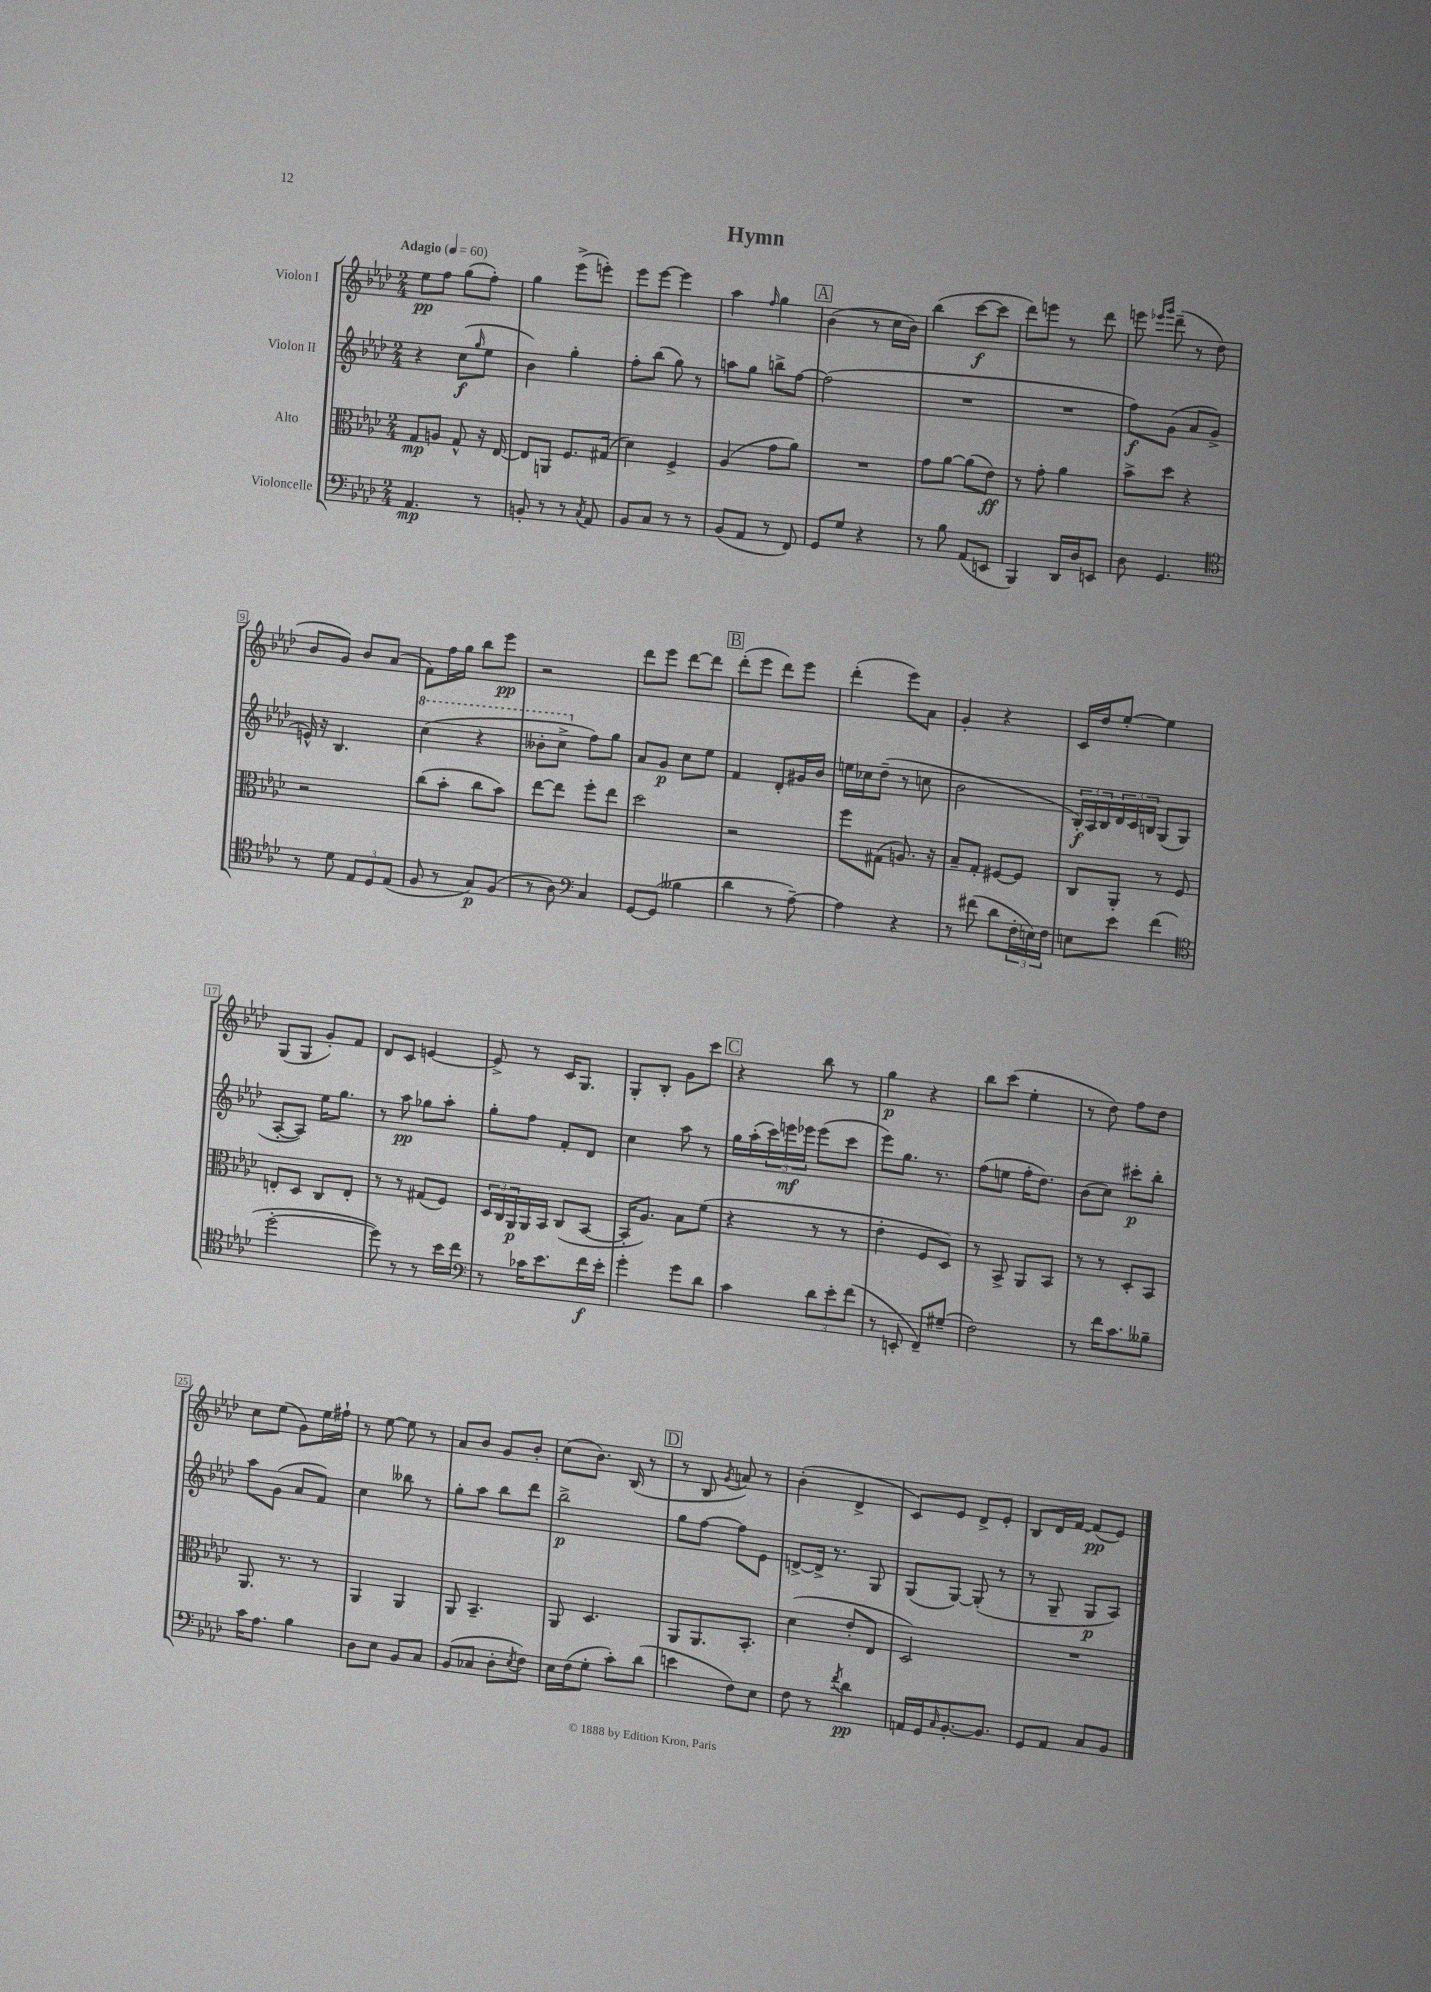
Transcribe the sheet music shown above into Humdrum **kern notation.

**kern	**dynam	**kern	**dynam	**kern	**dynam	**kern	**dynam
*part4	*part4	*part3	*part3	*part2	*part2	*part1	*part1
*staff4	*staff4	*staff3	*staff3	*staff2	*staff2	*staff1	*staff1
*I"Violoncelle	*	*I"Alto	*	*I"Violon II	*	*I"Violon I	*
*clefF4	*	*clefC3	*	*clefG2	*	*clefG2	*
*k[b-e-a-d-]	*	*k[b-e-a-d-]	*	*k[b-e-a-d-]	*	*k[b-e-a-d-]	*
*M2/4	*	*M2/4	*	*M2/4	*	*M2/4	*
*MM60	*	*MM60	*	*MM60	*	*MM60	*
=1	=1	=1	=1	=1	=1	=1	=1
!	!	!	!	!	!	!LO:TX:a:B:t=Adagio	!
4.AA-/	mp	8G/L	mp	4r	.	8ee-\L	pp
.	.	8An/J	.	.	.	8ff\J	.
.	.	8G^^/	.	(8cc\L	f	(8gg\L	.
.	.	.	.	16qqgg/	.	.	.
8r	.	16r	.	8ee-\J	.	8ff'\J)	.
.	.	[16E-/	.	.	.	.	.
=2	=2	=2	=2	=2	=2	=2	=2
8BBn'/	.	8E-/L]	.	4b-\)	.	4gg\	.
8r	.	8AAn/J	.	.	.	.	.
8r	.	8.F/L	.	4gg'\	.	(8eee-^\L	.
8qC/	.	.	.	.	.	.	.
8AA-/	.	.	.	.	.	8eeen'\J)	.
.	.	(16G#X/Jk	.	.	.	.	.
=3	=3	=3	=3	=3	=3	=3	=3
8BB-/L	.	4d-\)	.	8ff'\L	.	8eee-\L	.
8C/J	.	.	.	(8bb-\J	.	[8eee-\J	.
8r	.	4F^/	.	8gg\)	.	4eee-\]	.
8r	.	.	.	8r	.	.	.
=4	=4	=4	=4	=4	=4	=4	=4
(8BB-/L	.	(4A-/	.	8aan\L	.	4aa-\	.
8AA-/J	.	.	.	8gg\J	.	.	.
.	.	.	.	.	.	16qqff/	.
8r	.	8g\L	.	8bbn^\L	.	4gg\	.
8FF/)	.	8a-\J)	.	[8ff\J	.	.	.
!!LO:REH:place=s1:t=A
=5	=5	=5	=5	=5	=5	=5	=5
8GG/L	.	2r	.	(2ff\]	.	(4b-\	.
8G/J	.	.	.	.	.	.	.
4r	.	.	.	.	.	8r	.
.	.	.	.	.	.	16cc\LL	.
.	.	.	.	.	.	16b-\JJ)	.
=6	=6	=6	=6	=6	=6	=6	=6
8r	.	8g\L	.	2r	.	(4bb-\	.
8B-\	.	[8a-\J	.	.	.	.	.
(8AA-/L	.	(8a-\L]	.	.	.	[8ccc\L	f
8EEn/J	.	8e-\J)	ff	.	.	8ccc\J]	.
=7	=7	=7	=7	=7	=7	=7	=7
4BBB-/)	.	8r	.	2r	.	8ddd-\L)	.
.	.	8g'\	.	.	.	8eeen\J	.
16DD-/LL	.	4a-\	.	.	.	8r	.
16D-/J	.	.	.	.	.	.	.
8EEn/J	.	.	.	.	.	8ddd-\	.
=8	=8	=8	=8	=8	=8	=8	=8
8D-\	.	8b-^\L	.	8ff\L)	f	8eeen\	.
.	.	.	.	.	.	16qqeee-X/LL	.
.	.	.	.	.	.	16qqggg/JJ	.
4.GG/	.	8dd-\J	.	(8g\J	.	(8ddd-~\	.
.	.	4r	.	8a-/L	.	8r	.
.	.	.	.	8g^/J	.	8dd-\	.
!!LO:LB:g=z
=9	=9	=9	=9	=9	=9	=9	=9
*clefC4	*	*	*	*	*	*	*
8r	.	2r	.	16en^^/)	.	8b-/L	.
.	.	.	.	16r	.	.	.
8d-\	.	.	.	4.B-/	.	8g/J)	.
12E-/L	.	.	.	.	.	8b-/L	.
12D-/	.	.	.	.	.	.	.
.	.	.	.	.	.	(8a-/J	.
(12E-/J	.	.	.	.	.	.	.
=10	=10	=10	=10	=10	=10	=10	=10
*	*	*	*	*8va	*	*	*
8F/	.	(8cc\L	.	(4ccc\	.	8f\L)	.
8r	.	8b-'\J	.	.	.	16ff\L	.
.	.	.	.	.	.	16gg\JJ	.
8G/L)	p	8cc\L	.	4r	.	8bb-\L	.
(8F/J	.	8b-\J)	.	.	.	8eee-\J	pp
=11	=11	=11	=11	=11	=11	=11	=11
8r	.	[8ee-\L	.	8bb--X'\L	.	2r	.
8A-\)	.	8ee-\J]	.	8ccc^\J	.	.	.
*clefF4	*	*	*	*	*	*	*
*	*	*	*	*X8va	*	*	*
4C/	.	8ff'\L	.	8ff\L)	.	.	.
.	.	8ee-\J	.	8gg\J	.	.	.
=12	=12	=12	=12	=12	=12	=12	=12
[8GG/L	.	2dd-\	.	8a-/L	.	8ddd-\L	.
(8GG/J]	.	.	.	8g/J	p	8eee-\J	.
4B--X\	.	.	.	8cc\L	.	[8ddd-\L	.
.	.	.	.	8ee-\J	.	8ddd-\J]	.
!!LO:REH:place=s1:t=B
=13	=13	=13	=13	=13	=13	=13	=13
4d-\	.	2r	.	4f/	.	(8ddd-'\L	.
.	.	.	.	.	.	8eee-\J	.
8r	.	.	.	8d-'/L	.	8ddd-\L)	.
[8A-~\)	.	.	.	16g#X/L	.	8eee-\J	.
.	.	.	.	16b-/JJ	.	.	.
=14	=14	=14	=14	=14	=14	=14	=14
4A-\]	.	8ff\L	.	16een\LL	.	(4ddd-'\	.
.	.	.	.	16cc-X\J	.	.	.
.	.	(8G#X\J	.	(8dd-~\J	.	.	.
4r	.	8.An/)	.	8r	.	8eee-\L)	.
.	.	.	.	8ccn\	.	8a-\J	.
.	.	16r	.	.	.	.	.
=15	=15	=15	=15	=15	=15	=15	=15
8r	.	8B-~/L	.	2b-\	.	4g'/	.
(8f#X\	.	8G'/J	.	.	.	.	.
8d-\L	.	[8F#X/L	.	.	.	4r	.
24F'\L	.	8F#/J]	.	.	.	.	.
24En\)	.	.	.	.	.	.	.
24F\JJ	.	.	.	.	.	.	.
=16	=16	=16	=16	=16	=16	=16	=16
8En\L	.	8C/L	.	24B-'/LL)	f	16c/LL	.
.	.	.	.	24A-/	.	.	.
.	.	.	.	.	.	16dd-/J	.
.	.	.	.	24B-/	.	.	.
8e-\J	.	8AA-'/J	.	24d-/	.	[8ee-'/J	.
.	.	.	.	24c/	.	.	.
.	.	.	.	24Bn/JJ	.	.	.
(4f\	.	8r	.	(8G/L	.	4ee-\]	.
.	.	8F/	.	8G/J	.	.	.
!!LO:LB:g=z
=17	=17	=17	=17	=17	=17	=17	=17
*clefC4	*	*	*	*	*	*	*
[2dd-'\	.	8En'/L	.	[8A-'/L	.	(8G/L	.
.	.	8D-/J	.	8A-/J])	.	8G/J	.
.	.	8C/L	.	16ee-\KL	.	8g'/L)	.
.	.	.	.	8.gg\J	.	.	.
.	.	8E'/J	.	.	.	8f/J	.
=18	=18	=18	=18	=18	=18	=18	=18
8dd-\])	.	8r	.	8r	.	8d-/L	.
8r	.	8r	.	8aa-\	pp	8c/J	.
8r	.	(8G#X/L	.	8gg-X\L	.	[4en/	.
16b-\LL	.	8F/J)	.	8aa-'\J	.	.	.
16cc\JJ	.	.	.	.	.	.	.
=19	=19	=19	=19	=19	=19	=19	=19
*clefF4	*	*	*	*	*	*	*
8r	.	24D-/LL	.	8gg'\L	.	8e^/]	.
.	.	24C/	.	.	.	.	.
.	.	24AA-/	p	.	.	.	.
16c-X\KL	.	16AA-/	.	8ff\J	.	8r	.
8.e-\	.	16BB-/JJ	.	.	.	.	.
.	.	(8C/L	.	8f'/L	.	16c/KL	.
.	.	.	.	.	.	8.G/J	.
16f\L	f	[8BB-/J	.	8d-/J	.	.	.
16e-'\JJ	.	.	.	.	.	.	.
=20	=20	=20	=20	=20	=20	=20	=20
4g'\	.	16BB-'/KL]	.	4cc\	.	8G'/L	.
.	.	8.A-/J)	.	.	.	.	.
.	.	.	.	.	.	8B-'/J	.
8g\L	.	8B-\L	.	8aa-\	.	8g\L	.
8d-\J	.	(8f\J	.	8r	.	8ccc\J	.
!!LO:REH:place=s1:t=C
=21	=21	=21	=21	=21	=21	=21	=21
4c\	.	4r	.	16gg\LL	.	4r	.
.	.	.	.	(16aa-'\	.	.	.
.	.	.	.	24ccc\)	.	.	.
.	.	.	.	24eeen\	mf	.	.
.	.	.	.	24eee-X\JJ	.	.	.
12d-\L	.	8r	.	(8eee-\L	.	8bb-\	.
12e-'\	.	.	.	.	.	.	.
.	.	8r	.	8ccc\J	.	8r	.
(12f\J	.	.	.	.	.	.	.
=22	=22	=22	=22	=22	=22	=22	=22
8r	.	4e-'\	.	8eee-\L)	.	4gg\	p
8EEn'/	.	.	.	8.gg\J	.	.	.
8FF~/L)	.	8F/L	.	.	.	4r	.
.	.	.	.	8.r	.	.	.
(8G#X~/J	.	8D-/J)	.	.	.	.	.
=23	=23	=23	=23	=23	=23	=23	=23
2F\)	.	8r	.	(8ff\L	.	8bb-\L	.
.	.	8BB-^/	.	8een\J	.	(8ccc\J	.
.	.	8AA-/L	.	16ff'\KL	.	4ee-'\	.
.	.	.	.	8.dd-\J)	.	.	.
.	.	8BB-/J	.	.	.	.	.
=24	=24	=24	=24	=24	=24	=24	=24
8r	.	8r	.	(8b-\L	.	8r	.
16f\KL	.	8r	.	8cc\J)	.	8dd-\)	.
8.c\	.	.	.	.	.	.	.
.	.	8D-'/L	.	8ccc#X'\L	p	8ff\L	.
8B--X~\J	.	8BB-/J	.	8bb-'\J	.	8dd-\J	.
!!LO:LB:g=z
=25	=25	=25	=25	=25	=25	=25	=25
16c\KL	.	8.AA-/	.	8aa-\L	.	8cc\L	.
8.A-\J	.	.	.	.	.	.	.
.	.	.	.	(8g\J	.	(8ee-\J	.
.	.	8.r	.	.	.	.	.
4B-\	.	.	.	8a-/L	.	8g\L)	.
.	.	8r	.	8f/J)	.	16ee-\L	.
.	.	.	.	.	.	16ff#X`\JJ	.
=26	=26	=26	=26	=26	=26	=26	=26
8D-\L	.	4AA-/	.	4cc\	.	8r	.
8E-\J	.	.	.	.	.	[8ee-\	.
8BB-/L	.	4AA-/	.	8bb--X\	.	8ee-\]	.
8C/J	.	.	.	8r	.	8r	.
=27	=27	=27	=27	=27	=27	=27	=27
(8BB-/L	.	8AA-/	.	8gg'\L	.	8a-/L	.
8C-X/J	.	4.BB-~/	.	8aa-\J	.	8b-/J	.
8D-'\L	.	.	.	8bb-\L	.	8g/L	.
8qE-/	.	.	.	.	.	.	.
8F\J)	.	.	.	8ddd-\J	.	8b-'/J	.
=28	=28	=28	=28	=28	=28	=28	=28
16E-\LL	.	8AA-/	.	2bb-^\	p	(8cc\L	.
(16F\J	.	.	.	.	.	.	.
8G'\J	.	4.D-/	.	.	.	8.b-\J)	.
8c'\L)	.	.	.	.	.	.	.
.	.	.	.	.	.	(16B-/	.
(8d-\J	.	.	.	.	.	8r	.
!!LO:REH:place=s1:t=D
=29	=29	=29	=29	=29	=29	=29	=29
4en\	.	8AA-/L	.	8gg\L	.	8r	.
.	.	8.AA-/	.	[8ff\J	.	8B-/	.
.	.	.	.	.	.	8qg/	.
8F\L)	.	.	.	8ff\L]	.	8an/)	.
.	.	8.BB-'/J	.	.	.	.	.
8E-\J	.	.	.	8e-\J	.	8r	.
=30	=30	=30	=30	=30	=30	=30	=30
8F\	.	(4d-\	.	[8dn^/L	.	(4b-'\	.
8r	.	.	.	16d^/Jk]	.	.	.
.	.	.	.	8.r	.	.	.
8qf/	.	.	.	.	.	.	.
4d-\	pp	8e-'/L	.	.	.	4d-^/	.
.	.	8E-/J	.	8G/	.	.	.
=31	=31	=31	=31	=31	=31	=31	=31
16AAn/LL	.	2D-/)	.	(8G/L	.	8c/L)	.
16GG/J	.	.	.	.	.	.	.
16qqC/	.	.	.	.	.	.	.
[8.BB-'/	.	.	.	[8G/J)	.	8e-/J	.
.	.	.	.	(8G'/]	.	8d-^/L	.
8.BB-/J]	.	.	.	.	.	.	.
.	.	.	.	8r	.	8e-'/J	.
=32	=32	=32	=32	=32	=32	=32	=32
8GG/L	.	2r	.	8r	.	8B-/L	.
8AA-/J	.	.	.	8G~/	.	16d-/L	.
.	.	.	.	.	.	[16f/JJ	.
8C/L	.	.	.	8G/L	p	(8f/L]	pp
8BB-/J	.	.	.	8A-/J)	.	8e-/J)	.
==	==	==	==	==	==	==	==
*-	*-	*-	*-	*-	*-	*-	*-
